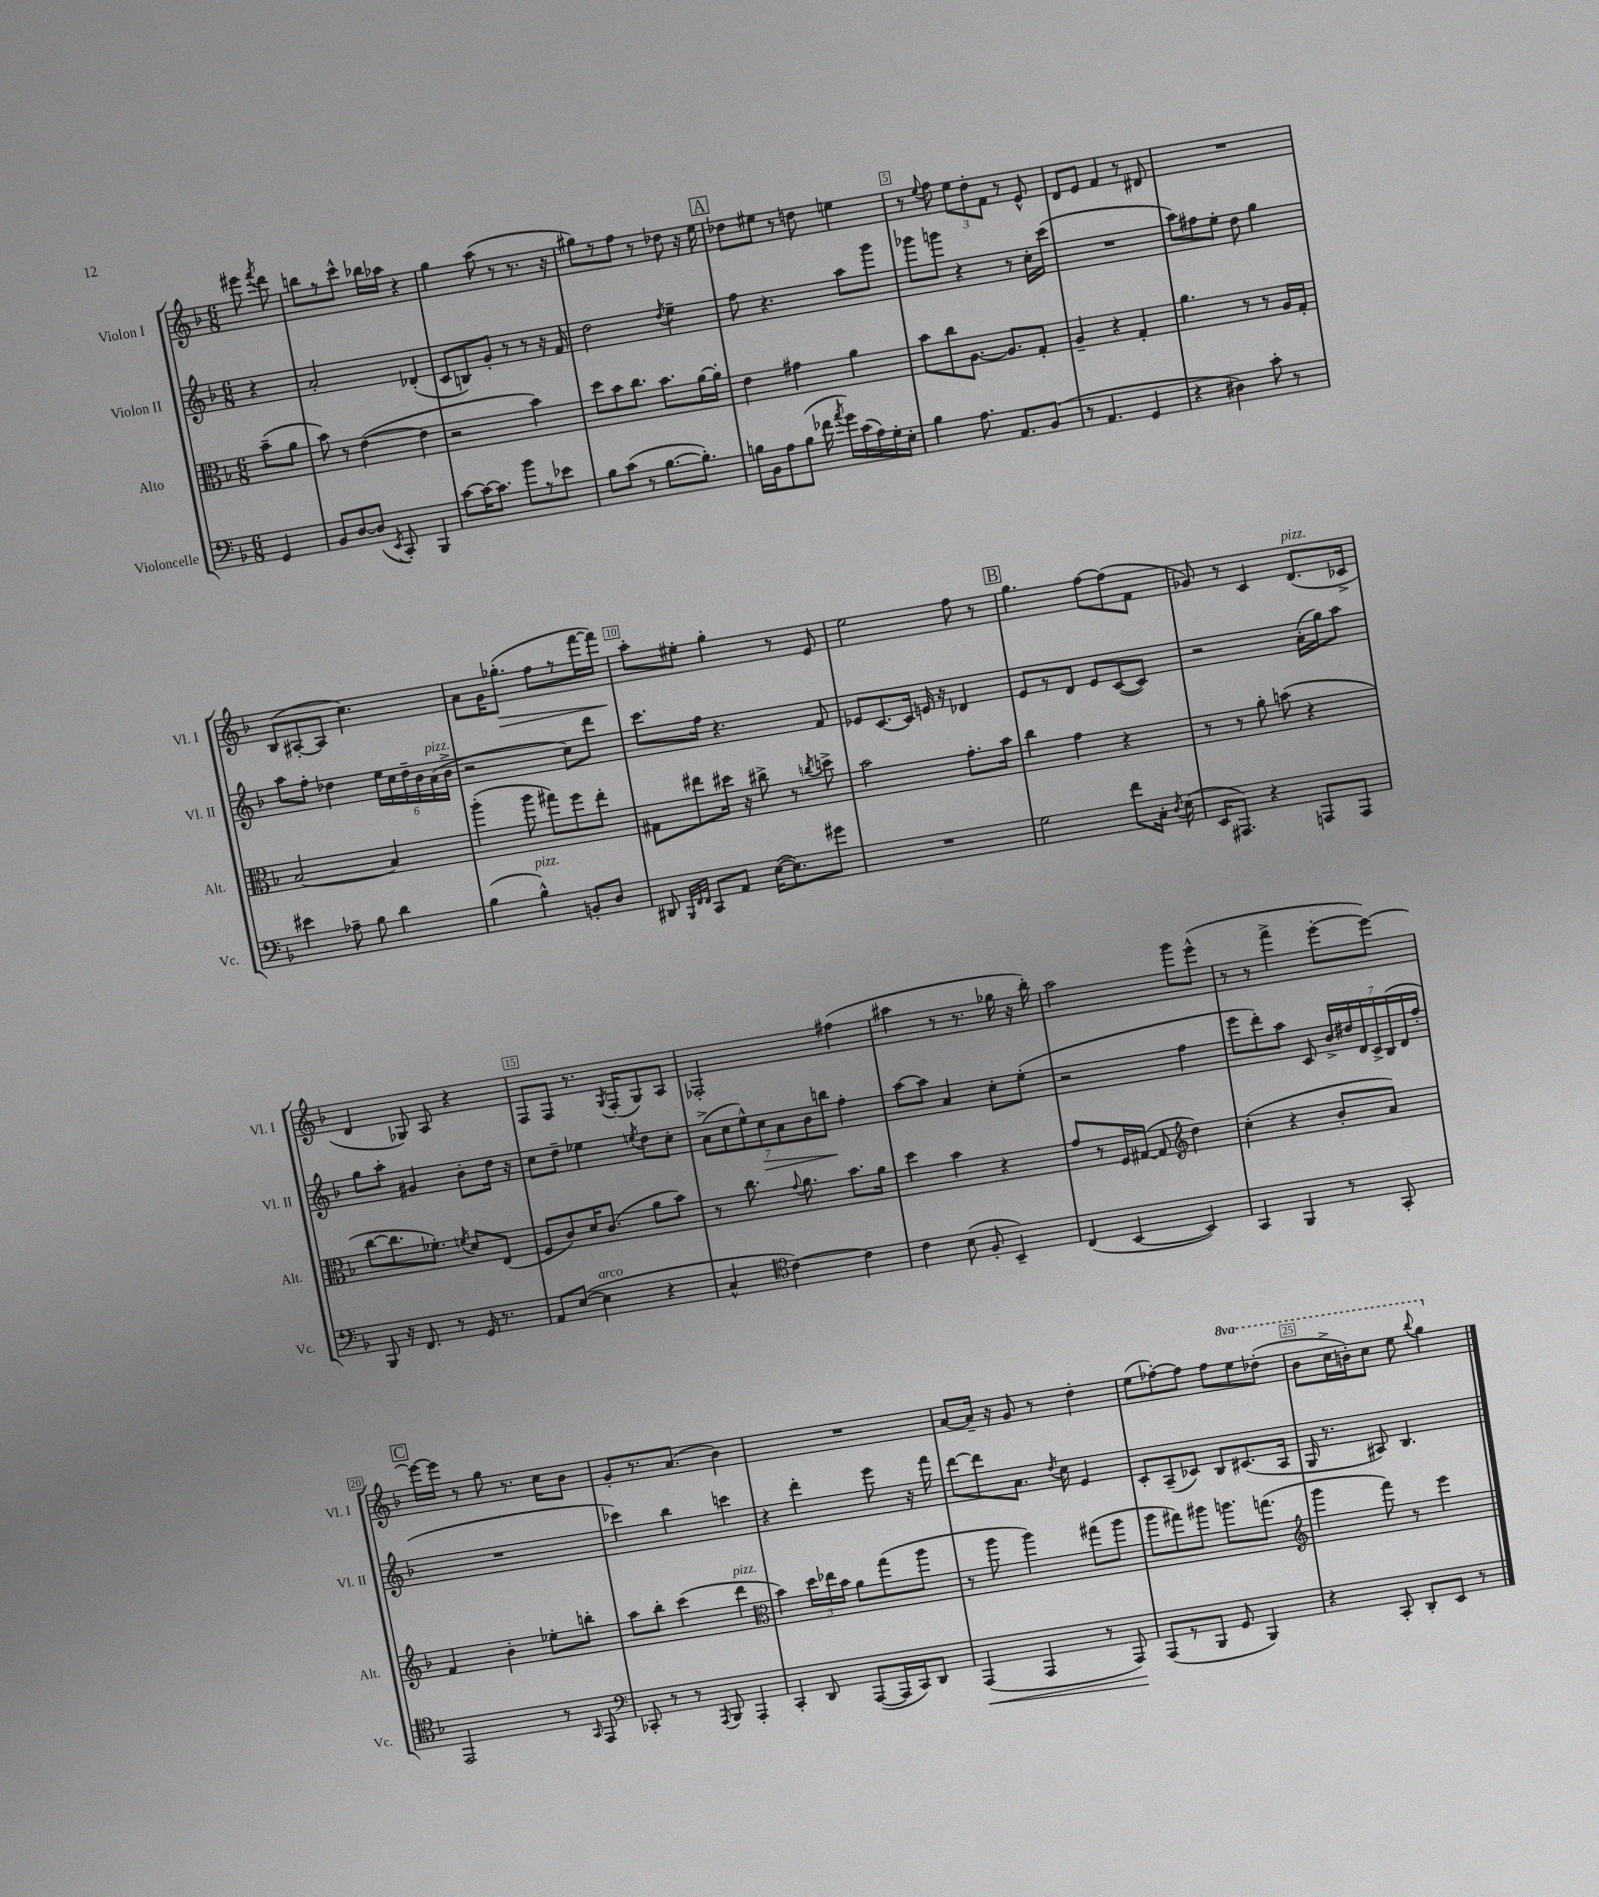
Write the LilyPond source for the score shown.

<<
\new StaffGroup <<
\new Staff = "s0" \with { instrumentName = "Violon I" shortInstrumentName = "Vl. I" } {
    \clef treble \key f \major \numericTimeSignature \time 6/8 \set Staff.ottavationMarkups = #ottavation-simple-ordinals \partial 4
    \autoBeamOff eis'''8 \acciaccatura { f'''8 } d'''8 |
    b''8[ r8 c'''8]-^ bes''16[ aes''16] r4 |
    g''4 a''8( r8 r8. r16 |
    gis''8[) r8 f''8] r8 des''8 r16 e''16 |
    \mark \markup { \box "A" } des''8[ eis''8] r8 d''8 e''4 |
    r8 \appoggiatura { e''8 } f''8 \tuplet 3/2 { e''8[ d''8-. f'8] } r8 e'8-^ |
    d'8[ e'8] f'4 r8 dis'8 |
    R2. |
    bes8[( ais8~-. ais8] c''4.) |
    a'8[ g'16 ges''8.]-.\>( f''8[ r8 f'''16~ f'''16]\!) |
    a''8[-. eis''8]-. g''4-. r8 e'8 |
    e''2 f''8 r8 |
    \mark \markup { \box "B" } g''4. f''8[~ f''8( f'8] |
    ges'8) r8 c'4 d'8.[^\markup { \italic "pizz." }( ces'16]-> |
    d'4 ges8) a8 r4 |
    f8[ f8] r8. \acciaccatura { g8 } f16[-.( g8) a8] |
    fes2-. fis''4( |
    ais''4 r8 r8. ges''16 r16 bes''16-.) |
    a''2 g'''8[ e'''8]-^( |
    r8 r8 f'''4-> e'''8[~-. e'''8]~) |
    \mark \markup { \box "C" } e'''16[~ e'''16] r8 g''8 r8. c''16[ bes'8] |
    g'8[-. r8. a'8.]( bes'4) |
    R2. |
    a'8[~ a'16]-- r16 g'8 r8 d''4-. |
    e''8[( fes''8~-.) fes''8] fes''8[ \ottava #1 e'''8 des'''8]-.( |
    bes''8[ c'''16-> b''16-.) c'''8] e'''8 \appoggiatura { bes'''8 } g'''4 \ottava #0 \bar "|." |
}
\new Staff = "s1" \with { instrumentName = "Violon II" shortInstrumentName = "Vl. II" } {
    \clef treble \key f \major \numericTimeSignature \time 6/8 \partial 4
    \autoBeamOff r4 |
    a'2-. des'4-.( |
    c'8[ b8) g'8]-. r8 r8 r16 f'16 |
    d''2 \acciaccatura { d''8 } e''4-- |
    \mark \markup { \box "A" } f''8 r4. a''8[ g'''8] |
    ges'''8[ g'''8] r4 r8 c''16[-. c'''16]( |
    R2. |
    a''8[) fis''8 e''8]-. d''8 g''4 |
    a''8[ f''8]-. des''4 \tuplet 6/4 { e''16[ c''16 des''16-- bes'16 a'16^\markup { \italic "pizz." }( bes'16]-> } |
    r2 c''8[) d'''8] |
    c'''8.[ f''16] r4. f'8 |
    ees'8[ c'8.~ c'16] e'16 r16 des'4 |
    \mark \markup { \box "B" } e'8[ r8 d'8] e'8[ c'8~( c'8]) |
    r2 a'16[-.( g''16) a''8] |
    g''8[ a''8]-. gis'4 bes'8[-. d''16] r16 |
    c''8[ d''8]-- ees''4 \acciaccatura { e''8 } d''8[ c''8]-. |
    \tuplet 7/4 { a'8[->( c''8 e''8-^) c''8\> a'8 bes'8 b''8]\! } f''4-. |
    a''8[~ a''8] a'4 c''8[-. e''8]-.( |
    r2 f''4 |
    e'''8[ d'''8-.) a''8] c'8 \tuplet 7/4 { bes'16[-> dis''16 d'16 c'16-> bes16( d'16 f''16]-. } |
    \mark \markup { \box "C" } R2. |
    ces'''4) bes''4 c'''4 |
    r4 d'''4-. e'''8 r16 f'''16 |
    d'''8[~ d'''8 a'8.] \acciaccatura { d''8 } c''16 e'4 |
    c'8[-. a8--( ces'8]) bes8[ cis'8.( a16] |
    g16 r8. ais8) bes4. \bar "|." |
}
\new Staff = "s2" \with { instrumentName = "Alto" shortInstrumentName = "Alt." } {
    \clef alto \key f \major \numericTimeSignature \time 6/8 \partial 4
    \autoBeamOff bes'8[--( a'8] |
    bes'8) r8 e'4~( e'4 |
    r2 bes'4) |
    d''8[ bes'8 c''8.] bes'8.[ a'16~ a'16]-. |
    \mark \markup { \box "A" } e'4 gis'4 a'4 |
    bes'8[ c''8 a8.]~ a8.[ g8]-. |
    a4-- r4 g4-. |
    a'4. r8 r8 a16[ g16]-. |
    bes2~ bes4 |
    a''4-.( a''8 gis''8[) f''8 e''8]-. |
    gis8[ eis''8 dis''16] r16 cis''8-> r8 \acciaccatura { c''8 } d''8-> |
    bes'2 g'8.[-. bes'16] |
    \mark \markup { \box "B" } c''4 g'4 r4 |
    r8 r8 a'8-. b'8( r4 |
    c''8[~ c''8. fes'8.]-.) \acciaccatura { f'8 } d'8[ e8]( |
    f8[ c'8) d'16 c'8.]( a'8[ bes'8]) |
    r8 c''8. \appoggiatura { g'8 } a'8. bes'8.[ a'16] |
    d''4 bes'4 r4 |
    g'8[ r8 f16 gis16]~( gis8 \clef treble d''4) |
    c''4-.( r4 bes'8[-. a'8]) |
    \mark \markup { \box "C" } f'4 bes'4-. ees''8[-. b''8]-. |
    a''8[ bes''8]-. c'''4( d'''4^\markup { \italic "pizz." } |
    \clef alto bes'4) \tuplet 3/2 { d''16[ ees''16 bes'16] } a'8[ g''8( a''8] |
    r8 a''8 a''4) gis''8[( a''8] |
    a''8[ gis''8) ais''8] a''8.[ g''8.]( |
    \clef treble g'''4 f'''8) r8 e'''4 \bar "|." |
}
\new Staff = "s3" \with { instrumentName = "Violoncelle" shortInstrumentName = "Vc." } {
    \clef bass \key f \major \numericTimeSignature \time 6/8 \partial 4
    \autoBeamOff g,4 |
    bes,8[ d8~ d8]( \acciaccatura { e,8 } c,8-.) bes,,4 |
    c'8[~ c'16~ c'8.] bes'8[ r8 ees'8] |
    bes8[ c'8]( r8 bes8.[~ bes8.]-.) |
    \mark \markup { \box "A" } b16[ bes,16 a8 b8]( fes'16 \acciaccatura { a'8 } g'16[) c'16( a16) g16-. e16]-. |
    bes4 a8. a,8.[ bes,8]( |
    r8 a,4. g,4 |
    r4 dis4) c'8-. r8 |
    eis'4 aes8-- bes8 d'4 |
    bes4( bes4-^^\markup { \italic "pizz." }) b,8[-. d8] |
    dis,8 \grace { bes,,32[ f,32 f,32] } c,8[ a,8] e16[~( e8.) gis'8] |
    R2. |
    \mark \markup { \box "B" } g2 f'8[ c16]-. \acciaccatura { d8 } e16( |
    e,16[ ais,,8.]) r4 a,,8[ a,,8] |
    bes,,8 r16 f,8. r8 g,16 r8. |
    a,8[ e8]~( e4^\markup { \italic "arco" } r4 |
    c4-^ \clef tenor c'4~) c'4 |
    c'4 bes8( f8-. bes,4--) |
    c4( bes,4~ bes,4) |
    g,4 f,4 r8 g,8-. |
    \mark \markup { \box "C" } e,2 r8 \grace { g,16 } e,8 |
    \clef bass ces,8-. r8 r8 \acciaccatura { a,,8 } bes,,8 a,,4-. |
    c,4-. d,8 a,,8[~( a,,16 c,16) d,8] |
    a,,4\<( a,,4 r8 a,,8\!) |
    a,,8[( r8 bes,,8] g,8 bes,,4) |
    r4 c,8-. d,8[-. e,8] r8 \bar "|." |
}
>>
>>
\layout { \context { \Score \override BarNumber.break-visibility = ##(#f #t #t) barNumberVisibility = #(every-nth-bar-number-visible 5) \override BarNumber.stencil = #(make-stencil-boxer 0.1 0.3 ly:text-interface::print) } }
